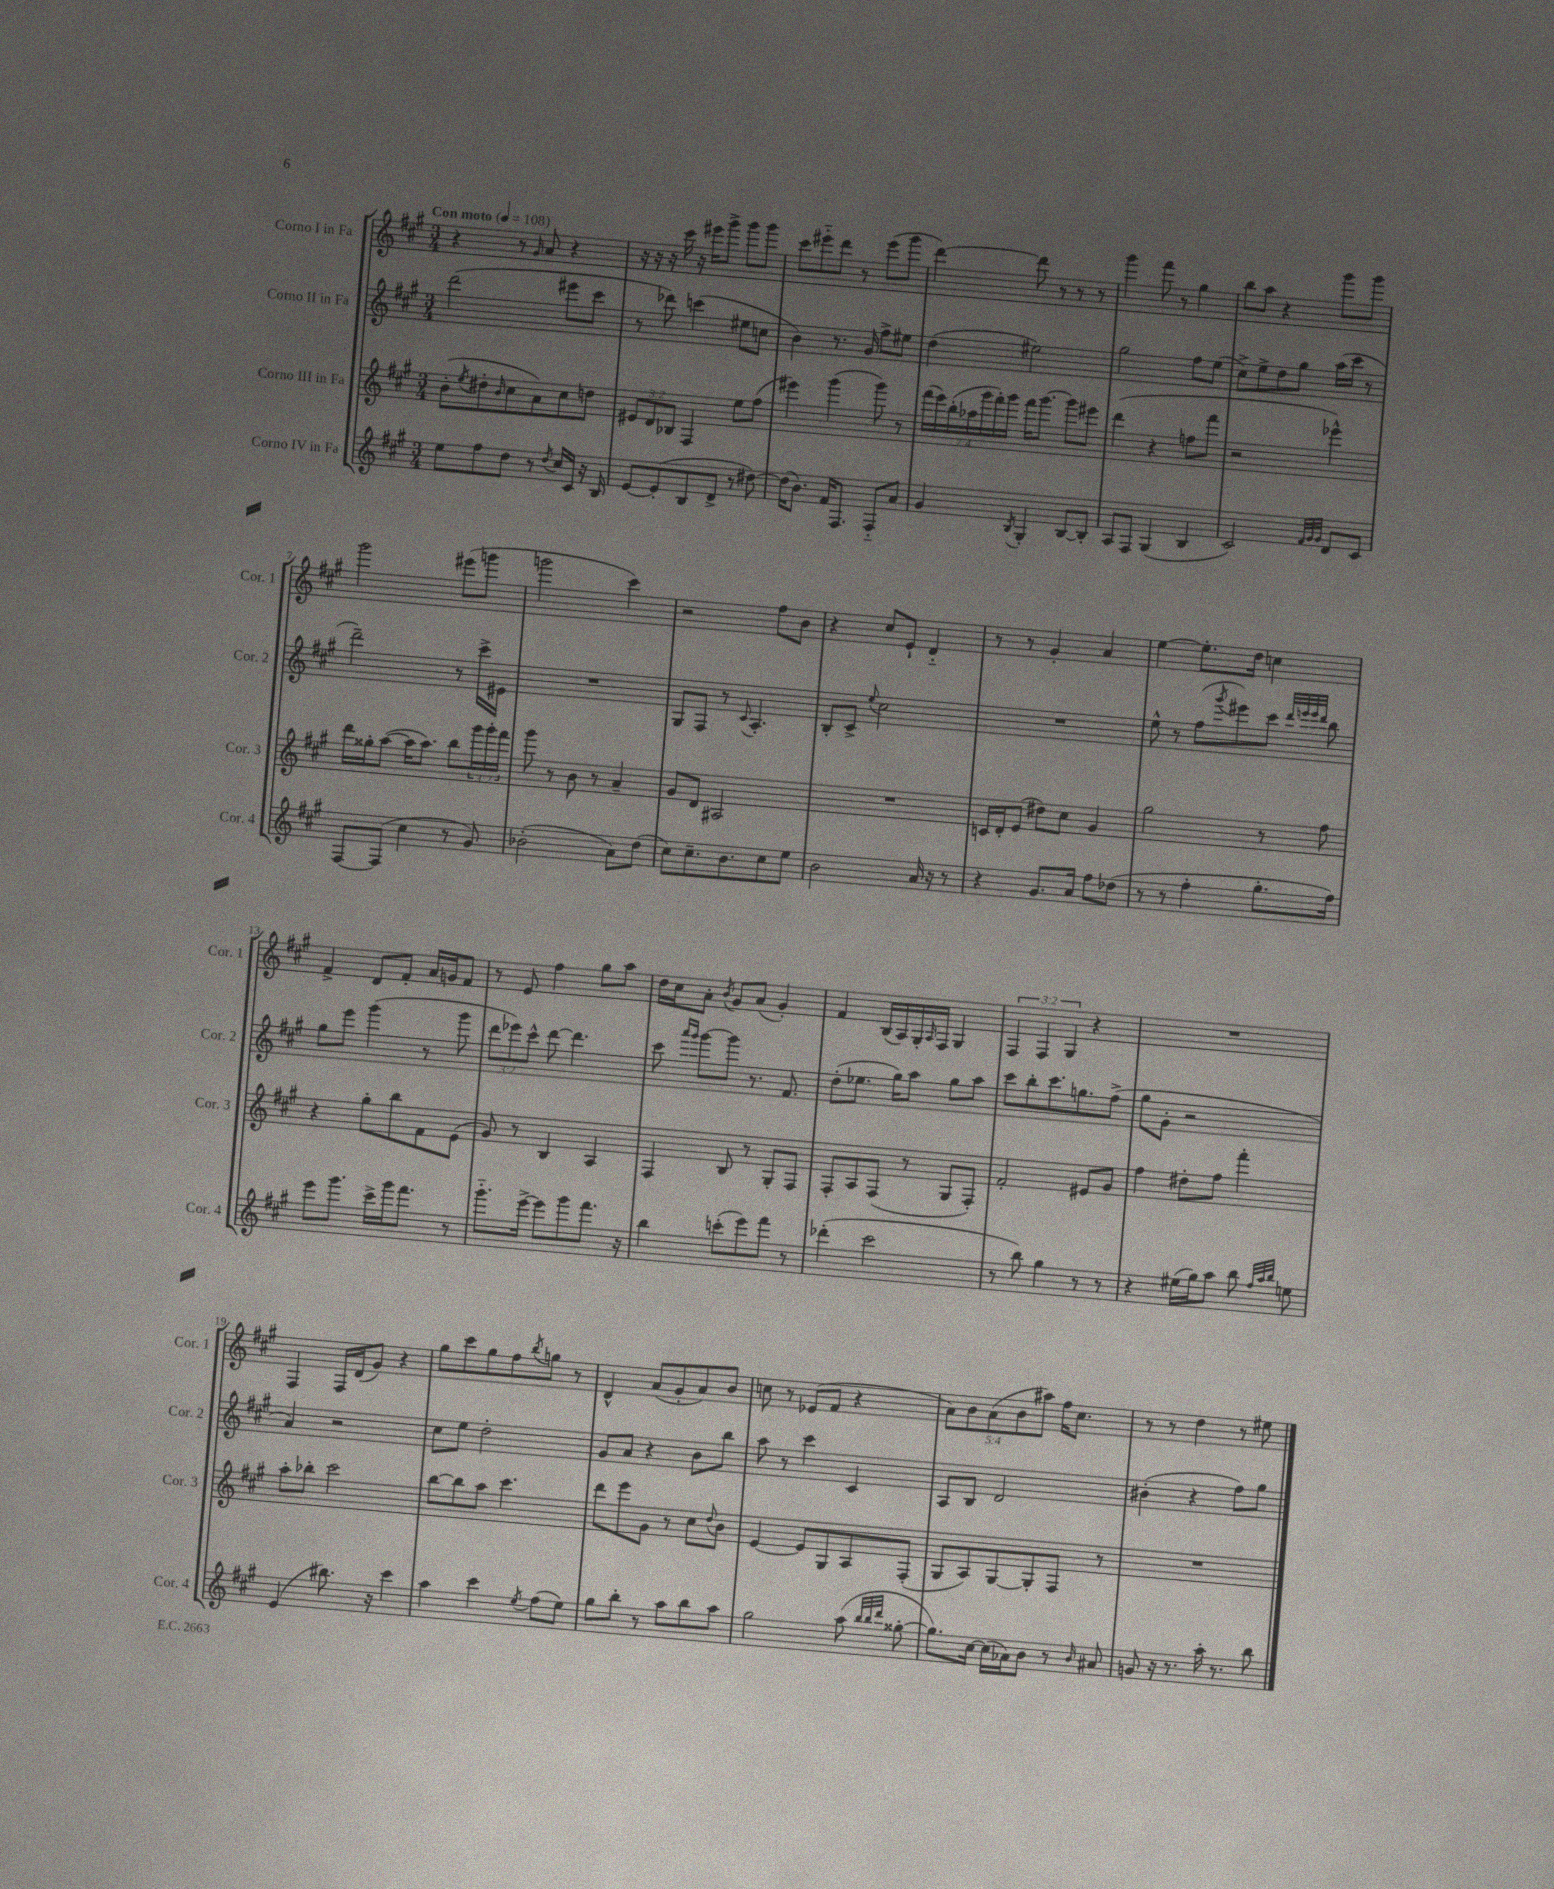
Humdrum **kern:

**kern	**kern	**kern	**kern
*staff4	*staff3	*staff2	*staff1
*clefG2	*clefG2	*clefG2	*clefG2
*k[f#c#g#]	*k[f#c#g#]	*k[f#c#g#]	*k[f#c#g#]
*M3/4	*M3/4	*M3/4	*M3/4
*MM108	*MM108	*MM108	*MM108
8ee\L	(8b'\L	(2ddd\	4r
.	8qee/	.	.
8ff#\	8dd#'\	.	.
.	16qqb/	.	.
8dd\J	8cc#\	.	8r
.	.	.	16qqg#/
8r	8a\)	.	8a/
8qdd/	.	.	.
16cc#/LL	8cc#\	8eee#\L	4r
16c#/JJ	.	.	.
16r	8dd\J	8ccc#\J	.
16B/	.	.	.
=	=	=	=
[8e/L	12e#/L	8r	16r
.	.	.	16r
.	12d/	.	.
(8e'/]	.	8ddd-\)	16r
.	12B-/J	.	.
.	.	.	16ccc#\
8B/	4F#/	(4ccc\	16r
.	.	.	16eee#\LK
8d^/J	.	.	8ggg#^\J
8r	8ee\L	8ee#\L	8ggg#\L
[8dd#\)	(8ff#\J	8cc\J	8ggg#\J
=	=	=	=
(16dd#\]LK	4eee#\)	4b\)	8ccc#\L
8.b\J)	.	.	.
.	.	.	8eee#'~\
16f#/LK	(4ggg#\	8.r	8ddd\J
8.F#/J	.	.	.
.	.	.	8r
.	.	16g#/	.
8F#'~/L	8ggg#\)	8ff#^\L	(8eee#\L
8a/J	8r	8ee#\J	8ggg#\J
=	=	=	=
4g#/	(28fff#\LL	(4dd\	[4ddd\)
.	28eee\)	.	.
.	(28bb'\	.	.
.	28aa-\	.	.
.	28ggg#\	.	.
.	28fff#'\)	.	.
.	28ggg#\JJ	.	.
8qB/	.	.	.
4G#'/	16fff#\LK	2ee#\)	8ddd\]
.	[8.ggg#\J	.	.
.	.	.	8r
[8B/L	8ggg#\]L	.	8r
8B'/]J	8eee#\J	.	8r
=	=	=	=
8A/L	(4ddd\	2gg#\	4ggg#\
8F#/J	.	.	.
(4G#/	4r	.	8fff#\
.	.	.	8r
4B/	8ff\L	8ff#\L	4gg#\
.	8fff#\J	(8ee\J	.
=	=	=	=
2c#/)	2r	8cc#^\L)	8bb\L
.	.	8ee^\	8aa\J
.	.	8dd\	4r
.	.	8gg#\J	.
32qqf#/LLL	.	.	.
32qqg#/	.	.	.
32qqg#/JJJ	.	.	.
8d/L	4eee-^^\)	(16aa\LL	8ggg#\L
.	.	16ccc#\JJ	.
8c#/J	.	8r	8ggg#\J
=	=	=	=
[8F#/L	16ddd\LL	2ddd~\)	2ggg#\
.	16gg##'\J	.	.
(8F#/]J	([8aa\J	.	.
4cc#\	16aa\]LK	.	.
.	8.aa\J)	.	.
8r	8bb\L	8r	(8eee#\L
8g#/)	24ggg#\L	16ccc#^\LL	8ggg\J
.	24ggg#'\	.	.
.	.	16e#\JJ	.
.	24fff#\JJ	.	.
=	=	=	=
(2b-'\	8ggg#\	2.r	2ggg\
.	8r	.	.
.	8b\	.	.
.	8r	.	.
8a\L)	4a~/	.	4ccc#\)
(8dd\J	.	.	.
=	=	=	=
8cc#\L)	8g#/L	8G#/L	2r
8.cc#~\	8d/J	8F#/J	.
.	2A#/	8r	.
8.b\	.	.	.
.	.	8qqc#/	.
.	.	4.A'/	.
8cc#\	.	.	8ff#\L
8ee\J	.	.	8b\J
=	=	=	=
2b\	2.r	8B'/L	4r
.	.	8c#^/J	.
.	.	8qqee/	.
.	.	2cc#\	8cc#/L
.	.	.	8e`/J
16a/	.	.	4d'~/
16r	.	.	.
8r	.	.	.
=	=	=	=
4r	16c/LL	2.r	8r
.	16d'/J	.	.
.	(8e/J	.	8r
8.g#/L	8dd#\L)	.	4g#'/
.	8cc#\J	.	.
16a/Jk	.	.	.
8ff#\L	4g#/	.	4a/
(8dd-\J	.	.	.
=	=	=	=
8r	2gg#\	8ee^^\	[4ee\
8r	.	8r	.
4ff#'\	.	(8ff#\L	8.ee'\]L
.	.	8qggg#/	.
.	.	8eee#\)	.
.	.	.	16dd\Jk
8.gg#'\L	8r	8ccc#\J	4cc\
.	.	32qqddd/LLL	.
.	.	32qqeee/	.
.	.	32qqeee/	.
.	.	32qqddd/JJJ	.
.	8ff#\	8bb\	.
16ff#\Jk)	.	.	.
=	=	=	=
8eee\L	4r	8gg#\L	4f#^/
8.ggg#\J	.	8eee\J	.
.	8gg#'\L	(4ggg#\	8d/L
16ccc#^\LL	.	.	.
16ggg#\J	8bb\	.	8f#'/J
8.fff#\J	.	.	.
.	8f#\	8r	16a/LL
.	.	.	16g/J
8r	(8e\J	8ggg#\	8f#/J
=	=	=	=
8.ggg#'~\L	8g#/)	12ddd\L	8r
.	.	12eee-\)	.
.	8r	.	8e/
.	.	12ccc#^^\J	.
[16eee^\Jk	.	.	.
8eee\]L	4B/	[8ddd\	4ff#\
8ggg#\	.	4.ddd\]	.
8.fff#\J	4A/	.	8gg#\L
.	.	.	8aa\J
16r	.	.	.
=	=	=	=
4bb\	4F#/	8ccc#\	16dd\LL
.	.	.	16cc#\J
.	.	16qqaaa/LL	.
.	.	16qqggg#/JJ	.
.	.	[8ggg#\L	8a'\J
.	.	.	8qb/
(8ccc'\L	8B/	8ggg#\]J	8g#/L
8eee\)	8r	8.r	(8a/J
8fff#\J	8G#'/L	.	4g#'/)
.	.	8.f#/	.
8r	8F#/J	.	.
=	=	=	=
(4ddd-'\	8F#'/L	(8dd'\L	4f#/
.	8A/	8.ee-\J	.
2ccc#\	(8F#/J	.	(16B/LL
.	.	16gg#\LK)	16A/)
.	8r	8aa\J	16G#'/
.	.	.	16qqA/
.	.	.	16F#/JJ
.	8G#/L	8gg#\L	4G#/
.	8F#'/J)	8aa\J	.
=	=	=	=
8r	2f#'/	8ccc#\L	6F#/
8bb\)	.	8bb'\	.
.	.	.	6F#/
4gg#\	.	8.ccc#\	.
.	.	.	6G#/
.	.	8.gg\	.
8r	8e#/L	.	4r
8r	8g#/J	(8ff#^\J	.
=	=	=	=
4r	4ff#\	8gg#\L	2.r
.	.	8g#'\J	.
(16ee#\LL	8dd#'\L	2r	.
16gg#\J)	.	.	.
8aa\J	8ff#\J	.	.
8bb\	4fff#'\	.	.
32qqff#/LLL	.	.	.
32qqaa/	.	.	.
32qqbb/JJJ	.	.	.
8ee\	.	.	.
=	=	=	=
(4e/	8aa'\L	4a/)	4F#/
.	8bb-'\J	.	.
8.bb#\)	2ccc#\	2r	16F#/LL
.	.	.	(16d/J
.	.	.	8g#/J)
16r	.	.	.
4ccc#\	.	.	4r
=	=	=	=
4aa\	[8bb\L	8cc#\L	8gg#\L
.	8bb\]	8ee\J	8ccc#\
4ccc#\	8aa\J	2dd'\	8gg#\
.	4.ccc#\	.	8ff#\
8qee/	.	.	8qbb/
(8ff#\L	.	.	8gg\J
8ee\J)	.	.	8r
=	=	=	=
8gg#\L	8ddd\L	8g#/L	4d^^/
8bb'\J	8eee\	8a/J	.
8r	8g#\J	4r	(8a/L
8aa\L	8r	.	8g#'/
8bb\	8cc#\L	8b\L	8a/)
.	8qqdd/	.	.
8aa\J	8b\J	8bb\J	8b/J
=	=	=	=
2gg#\	[4e/	8aa\	8cc\
.	.	8r	8r
.	8e/]L	4ccc#\	(8e-/L
.	8G#/	.	8f#/J
(8aa\	8A/	4c#/	4r
32qqbb/LLL	.	.	.
32qqbb/	.	.	.
32qqddd/JJJ	.	.	.
[8gg##'\	(8F#'/J	.	.
=	=	=	=
8.gg##\]L)	8G#/L	8A/L	10a\L)
.	.	.	10b\
.	8A/)	8B/J	.
[16cc#\Jk	.	.	.
.	.	.	(10a\
(16cc#\]LL	[8G#/	2d/	.
.	.	.	10b\
16a-\J)	.	.	.
8b\J	8G#'/]	.	.
.	.	.	10aa#\J)
8r	8F#/J	.	16ff#\LK
.	.	.	8.cc#\J
16qqb/	.	.	.
8a#/	8r	.	.
=	=	=	=
8g/	2.r	(4b#'\	8r
16r	.	.	8r
8.r	.	.	.
.	.	4r	4dd\
16aa'\	.	.	.
8.r	.	.	.
.	.	8ff#\L)	8r
8bb\	.	8gg#\J	8ee#\
==	==	==	==
*-	*-	*-	*-
